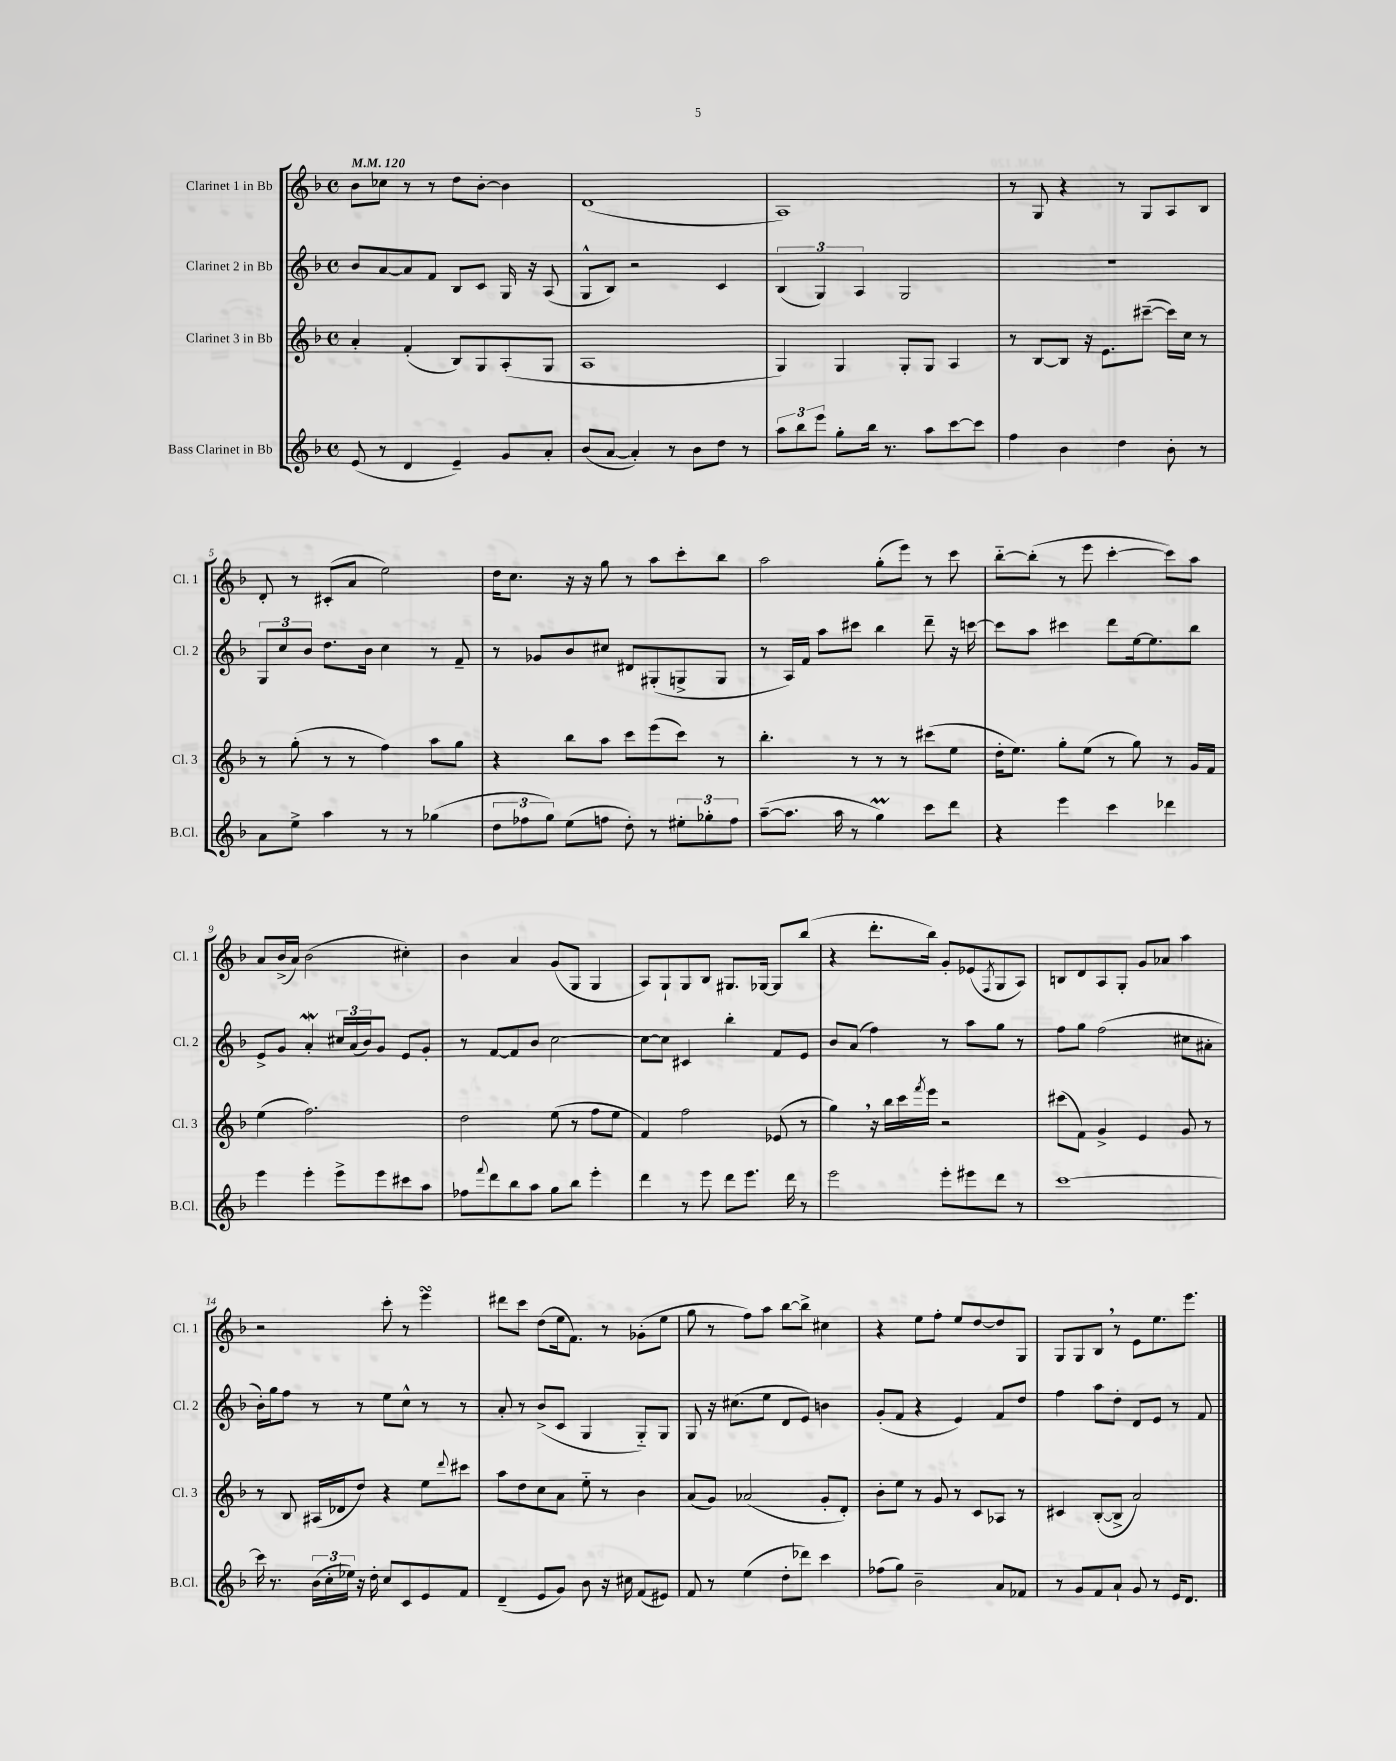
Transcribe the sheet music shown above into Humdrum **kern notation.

**kern	**kern	**kern	**kern
*staff4	*staff3	*staff2	*staff1
*clefG2	*clefG2	*clefG2	*clefG2
*k[b-]	*k[b-]	*k[b-]	*k[b-]
*M4/4	*M4/4	*M4/4	*M4/4
*met(c)	*met(c)	*met(c)	*met(c)
*MM120	*MM120	*MM120	*MM120
(8e	4a'	8b-	8b-
8r	.	[8a	8cc-
4d	(4f'	8a]	8r
.	.	8f	8r
4e~)	8B-)	8B-	8dd
.	8G	8c	[8b-'
8g	(8A'	16G	4b-]
.	.	16r	.
8a'	8G	(8A	.
=	=	=	=
(8b-	1A	8G^^	(1d
[8a	.	8B-)	.
4a'])	.	2r	.
8r	.	.	.
8b-	.	.	.
8dd	.	4c	.
8r	.	.	.
=	=	=	=
12aa	4G)	(6B-	1A)
12bb-	.	.	.
12eee	.	6G)	.
8gg'	4G	.	.
.	.	6A	.
16bb-	.	.	.
8.r	.	.	.
.	8G'	2G	.
8aa	8G	.	.
[8ccc	4A	.	.
8ccc]	.	.	.
=	=	=	=
4ff	8r	1r	8r
.	[8B-	.	8G
4b-	8B-]	.	4r
.	16r	.	.
.	8.e	.	.
4dd	.	.	8r
.	([8ccc#~	.	8G
8b-'	16ccc#])	.	8A
.	16cc	.	.
8r	8r	.	8B-
=	=	=	=
8a	8r	12G	8d'
.	.	12cc	.
8ee^	(8gg'	.	8r
.	.	12b-	.
4aa	8r	8.dd	(8c#'
.	8r	.	8a
.	.	16b-	.
8r	4ff)	4cc	2ee)
8r	.	.	.
(4gg-	8aa	8r	.
.	8gg	8f~	.
=	=	=	=
12dd	4r	8r	16dd
.	.	.	8.cc
12ff-	.	.	.
.	.	8g-	.
12gg)	.	.	.
(8ee	8bb-	8b-	16r
.	.	.	16r
8ff	8aa	8cc#	8gg
8dd')	8ccc	8d#	8r
8r	(8eee	(8G#'	8aa
12ee#'	8ccc)	8G^	8ccc'
12gg-'	.	.	.
.	8r	8G	8bb-
12ff	.	.	.
=	=	=	=
([8aa~	4.bb-'	8r	2aa
8.aa]	.	16A)	.
.	.	16f	.
.	.	8aa	.
16aa	.	.	.
8r	8r	8ccc#	.
4gg)	8r	4bb-	(8gg'
.	8r	.	8eee)
8ccc	(8ccc#	8ddd~	8r
8ddd	8ee	16r	8ccc
.	.	[16ccc	.
=	=	=	=
4r	16dd'	8ccc]	[8bb-'~
.	8.ee)	.	.
.	.	8aa	(8bb-']
4eee	8gg'	4ccc#	8r
.	(8ee	.	8eee
4ccc	8r	8ddd	[4ccc'
.	8gg)	[16ee	.
.	.	8.ee]	.
4ddd-	8r	.	8ccc])
.	16g	8bb-	8aa
.	16f	.	.
=	=	=	=
4eee	(4ee	8e^	8a
.	.	8g	(16b-^
.	.	.	16a)
4eee'	2.ff)	4a'	(2b-
8eee^	.	24cc#	.
.	.	(24a	.
.	.	24b-)	.
8eee	.	8g	.
8ccc#	.	8e	4cc#')
8aa	.	8g'	.
=	=	=	=
8ff-	2dd	8r	4b-
8qqfff	.	.	.
8ddd	.	[8f	.
8bb-	.	8f]	4a
8aa	.	8b-	.
8gg	(8ee	[2cc	(8g
8bb-	8r	.	8G
4eee'	8ff	.	4G
.	8ee	.	.
=	=	=	=
4ddd	4f)	8cc_	8A)
.	.	8cc]	8G`
8r	2ff	4c#	8G
8eee	.	.	8B-
8ddd	.	4bb-'	8.G#
8.eee	.	.	.
.	.	.	[16G-
.	(8e-	8f	8G-]
16ddd	.	.	.
8r	8r	8e	(8bb-
=	=	=	=
2eee	4gg)	8b-	4r
.	.	(8a	.
.	16r	4ff)	8.ddd'
.	16bb-	.	.
.	16ccc	.	.
.	8qfff	.	.
.	16eee	.	16bb-)
8eee'	2r	8r	8g'
8eee#	.	8aa	(8e-
.	.	.	8qF
8ddd	.	8gg	8G
8r	.	8r	8A)
=	=	=	=
[1ccc	(8ccc#	8ff	8B
.	8f)	8gg	8d
.	4g^	(2ff	8A
.	.	.	8G'
.	4e	.	8g
.	.	.	8a-
.	8g	8cc#	4aa
.	8r	8a#'	.
=	=	=	=
16ccc]	8r	16b-')	2r
8.r	.	16gg	.
.	8B-	8ff	.
(24b-	(16A#	8r	.
24cc'	.	.	.
.	16d-	.	.
24ee-)	.	.	.
16r	8dd)	8r	.
16dd'	.	.	.
8cc	4r	8ee	8ccc'
8c	.	8cc^^	8r
8e	8ee	8r	4eee
.	8qqddd	.	.
8f	8ccc#	8r	.
=	=	=	=
(4d~	8aa	8a'	8ddd#
.	8dd	8r	8ccc
8e	8cc	(8b-^	(8dd
8g)	8a	8c	16ee
.	.	.	8.f)
8b-	8ee'~	4G	.
16r	8r	.	8r
16cc#	.	.	.
(8f	4b-	8G'~)	(8g-'
8e#)	.	8G	8ee
=	=	=	=
8f	(8a	8G	8gg
8r	8g)	16r	8r
.	.	(8.cc#	.
(4ee	(2a-	.	8ff)
.	.	8ee	8aa
8dd'	.	8d	[8bb-
8ddd-)	.	8e)	8bb-^]
4ccc	8g'	4b	4cc#
.	8d')	.	.
=	=	=	=
(8ff-	8b-'	(8g'	4r
8gg)	8ee	8f	.
2b-~	8r	4r	8ee
.	8g	.	8ff'
.	8r	4e)	8ee
.	8c	.	[8dd
8a	8A-	8f	8dd]
8f-	8r	8dd	8G
=	=	=	=
8r	4c#	4ff	8G
8g	.	.	8G
8f	([8B-'	8aa	8B-
8a`	8B-^]	8dd'	8r
8g	2a)	8d	8e
8r	.	8e	8.ee
16e	.	8r	.
8.d	.	.	8.eee
.	.	8f	.
==	==	==	==
*-	*-	*-	*-
